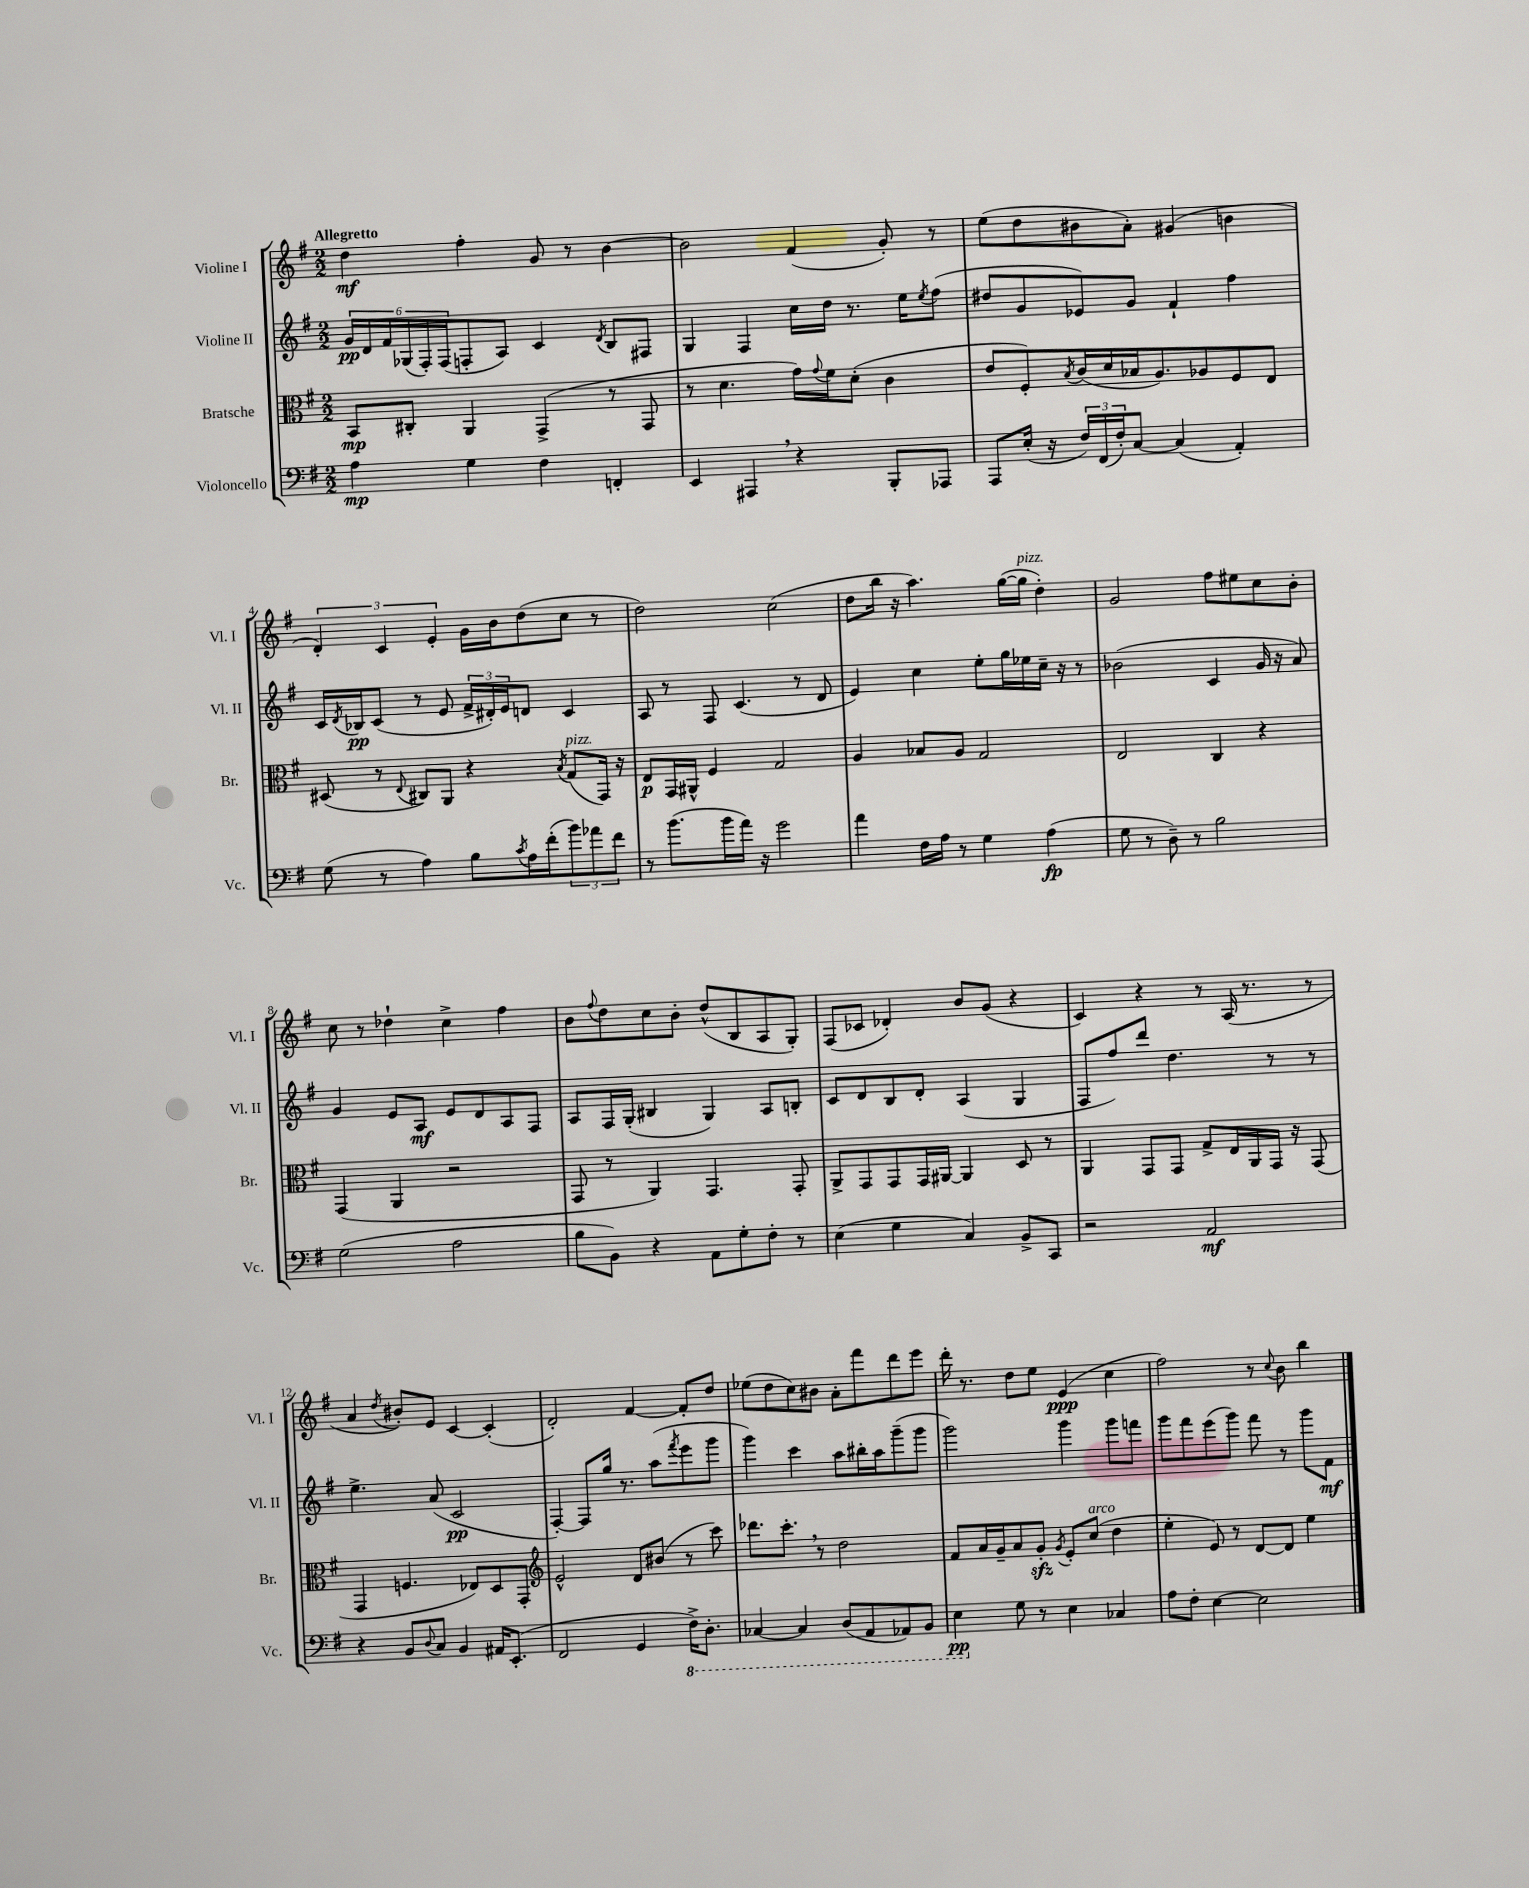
<<
\new StaffGroup <<
\new Staff = "s0" \with { instrumentName = "Violine I" shortInstrumentName = "Vl. I" } {
    \clef treble \key g \major \numericTimeSignature \time 2/2 \tempo "Allegretto"
    d''4\mf fis''4-. g'8 r8 b'4~ |
    b'2 fis'4( g'8-.) r8 |
    e''8( d''8 bis'8 a'8-.) gis'4( b'4 |
    \tuplet 3/2 { d'4-.) c'4 e'4-. } g'16 b'16 d''8( c''8 r8 |
    d''2) c''2( |
    d''8 b''16 r16 a''4.) g''16~( g''16^\markup { \italic "pizz." } d''4-.) |
    g'2 fis''8 eis''8 c''8 b'8-. |
    c''8 r8 des''4-! c''4-> fis''4 |
    b'8 \appoggiatura { fis''8 } d''8 c''8 b'8-. d''8-^( b8 a8 g8-.) |
    fis8( ces'8 des'4-.) b'8 g'8( r4 |
    c'4) r4 r8 a16( r8. r8 |
    a'4 \acciaccatura { d''8 } bis'8-.) e'8 c'4~ c'4-.( |
    d'2-.) fis'4~ fis'8-. d''8 |
    ees''8( d''8 c''8) bis'8 a'8-. fis'''8 d'''8 e'''8 |
    d'''16-. r8. d''8 e''8 e'4\ppp( c''4 |
    fis''2) r8 \appoggiatura { c''8 } b'8 b''4 \bar "|." |
}
\new Staff = "s1" \with { instrumentName = "Violine II" shortInstrumentName = "Vl. II" } {
    \clef treble \key g \major \numericTimeSignature \time 2/2
    \tuplet 6/4 { g'16\pp d'16 fis'16 ges16( fis16-.) fis16( } f8-. a8) c'4 \acciaccatura { d'8 } b8 fis8 |
    g4 fis4 c''16 d''16 r8. e''16 \acciaccatura { e''8 } fis''8( |
    dis''8 g'8 ees'8) g'8 fis'4-! fis''4 |
    c'16 \acciaccatura { d'8 } bes16\pp c'8( r8 e'8 \tuplet 3/2 { fis'16-> dis'16-.) e'16 } d'8 c'4 |
    a8 r8 fis8 c'4.( r8 d'8 |
    e'4) c''4 e''8-. g''16 ees''16 c''16-- r16 r8 |
    bes'2( c'4 g'16 r16 a'8) |
    g'4 e'8 a8\mf e'8 d'8 a8 fis8 |
    a8 fis16 g16-.( bis4 g4) a8 b8-. |
    c'8 d'8 b8 d'8-. a4( g4 |
    fis8 fis''8) d'''8 d''4. r8 r8 |
    e''4.-> a'8( c'2\pp |
    fis4~-.) fis8 g''16 r8. a''8( \acciaccatura { fis'''8 } e'''8 g'''8 |
    g'''4) c'''4 a''8 bis''16-. a''16 g'''8--( g'''8 |
    g'''2) g'''4 g'''8 f'''8 |
    g'''8 fis'''8 e'''8( g'''8) fis'''8 r8 g'''8 fis'8\mf \bar "|." |
}
\new Staff = "s2" \with { instrumentName = "Bratsche" shortInstrumentName = "Br." } {
    \clef alto \key g \major \numericTimeSignature \time 2/2
    b,8\mp cis8-. a,4 g,4->( r8 g,8 |
    r8 d'4. g'16) \appoggiatura { g'8 } fis'16 d'8-.( c'4 |
    e'8 fis8-.) \acciaccatura { b8 } c'16( d'16 bes16 a8.) aes8 fis8 e8 |
    dis8( r8 \appoggiatura { e8 } cis8) a,8 r4 \acciaccatura { b8 } g8^\markup { \italic "pizz." }( g,16) r16 |
    e8\p g,16 ais,16-^ fis4 g2 |
    a4 bes8 a8 g2 |
    e2 c4 r4 |
    g,4( a,4 r2 |
    g,8 r8 a,4) g,4. g,8-. |
    a,8-> g,8 g,8 g,16 ais,16~ ais,4 d8 r8 |
    a,4 g,8 g,8 g8-> e16 a,16 g,16 r16 g,8( |
    g,4 f4. ees8) d8 g,8-. |
    \clef treble e'2-^ d'8 bis'8( r8 c'''8) |
    des'''8. c'''8.-. \breathe r8 d''2 |
    fis'8 a'16 g'16-- a'8 g'8-.\sfz \acciaccatura { g'8 } e'8-. c''8^\markup { \italic "arco" }( d''4 |
    e''4-. e'8) r8 d'8~ d'8 e''4 \bar "|." |
}
\new Staff = "s3" \with { instrumentName = "Violoncello" shortInstrumentName = "Vc." } {
    \clef bass \key g \major \numericTimeSignature \time 2/2
    a4\mp g4 fis4 f,4-. |
    e,4 ais,,4 \breathe r4 b,,8-. aes,,8 |
    a,,8 e16-.( r16 \tuplet 3/2 { fis16) fis,16( fis16-.) } c8~ c4( a,4-.) |
    g8( r8 a4) b8 \acciaccatura { c'8 } a16 fis'16-.( \tuplet 3/2 { b'8) aes'8 fis'8 } |
    r8 b'8.( b'16 a'16) r16 g'2 |
    a'4 fis16 a16 r8 g4 a4\fp( |
    g8 r8 d8--) r8 b2 |
    g2( a2 |
    b8 b,8) r4 a,8 g8-. fis8-. r8 |
    e4( g4 c4) b,8-> c,8 |
    r2 a,2\mf |
    r4 b,8 \appoggiatura { d8 } c8 b,4 ais,16 e,8.-.( |
    fis,2 g,4 \ottava #-1 fis,16->) d,8.-. |
    ces,4~ ces,4 d,8( a,,8 aes,,8) b,,8 |
    e,4\pp \ottava #0 g8 r8 e4 ces4 |
    a8 fis8-. e4~ e2 \bar "|." |
}
>>
>>
